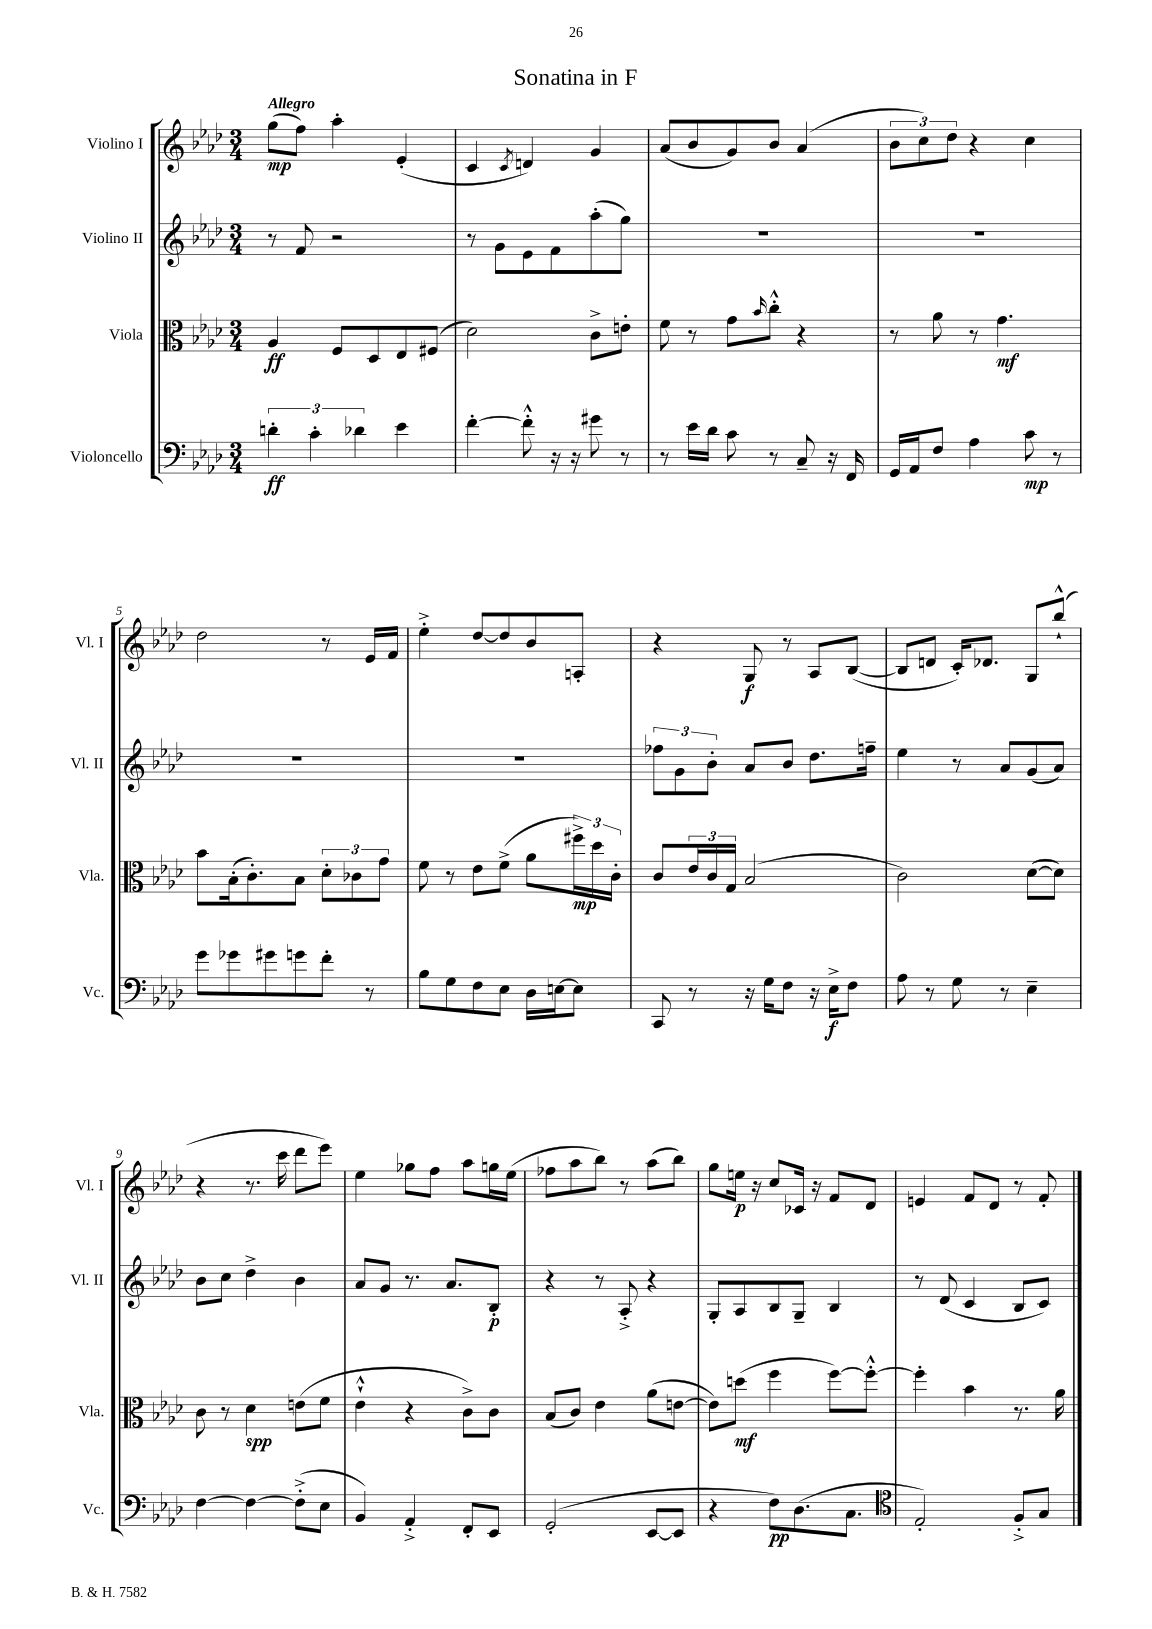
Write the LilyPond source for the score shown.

\header { title = "Sonatina in F" }
<<
\new StaffGroup <<
\new Staff = "s0" \with { instrumentName = "Violino I" shortInstrumentName = "Vl. I" } {
    \clef treble \key aes \major \numericTimeSignature \time 3/4 \tempo "Allegro"
    g''8\mp( f''8) aes''4-. ees'4-.( |
    c'4 \acciaccatura { c'8 } d'4) g'4 |
    aes'8( bes'8 g'8) bes'8 aes'4( |
    \tuplet 3/2 { bes'8 c''8) des''8 } r4 c''4 |
    des''2 r8 ees'16 f'16 |
    ees''4-.-> des''8~ des''8 bes'8 a8-. |
    r4 g8\f r8 aes8 bes8~( |
    bes8 d'8 c'16-.) des'8. g8 bes''8-!-^( |
    r4 r8. c'''16 des'''8 ees'''8) |
    ees''4 ges''8 f''8 aes''8 g''16 ees''16( |
    fes''8 aes''8 bes''8) r8 aes''8( bes''8) |
    g''8 e''16\p r16 c''8 ces'16 r16 f'8 des'8 |
    e'4 f'8 des'8 r8 f'8-. \bar "|." |
}
\new Staff = "s1" \with { instrumentName = "Violino II" shortInstrumentName = "Vl. II" } {
    \clef treble \key aes \major \numericTimeSignature \time 3/4
    r8 f'8 r2 |
    r8 g'8 ees'8 f'8 aes''8-.( g''8) |
    R2. |
    R2. |
    R2. |
    R2. |
    \tuplet 3/2 { fes''8 g'8 bes'8-. } aes'8 bes'8 des''8. f''16-- |
    ees''4 r8 aes'8 g'8( aes'8) |
    bes'8 c''8 des''4-> bes'4 |
    aes'8 g'8 r8. aes'8. bes8-.\p |
    r4 r8 aes8-.-> r4 |
    g8-. aes8 bes8 g8-- bes4 |
    r8 des'8( c'4 bes8 c'8) \bar "|." |
}
\new Staff = "s2" \with { instrumentName = "Viola" shortInstrumentName = "Vla." } {
    \clef alto \key aes \major \numericTimeSignature \time 3/4
    aes4\ff f8 des8 ees8 fis8( |
    des'2) c'8-> e'8-. |
    f'8 r8 g'8 \grace { bes'16 } c''8-.-^ r4 |
    r8 aes'8 r8 g'4.\mf |
    bes'8 bes16-.( c'8.-.) bes8 \tuplet 3/2 { des'8-. ces'8 g'8 } |
    f'8 r8 ees'8 f'8->( aes'8 \tuplet 3/2 { fis''16->\mp) des''16 c'16-. } |
    c'8 \tuplet 3/2 { ees'16 c'16 g16 } bes2( |
    c'2) des'8~( des'8) |
    c'8 r8 des'4\spp e'8( f'8 |
    ees'4-!-^ r4 c'8->) c'8 |
    bes8( c'8) ees'4 aes'8( e'8~ |
    e'8) d''8\mf( f''4 f''8~) f''8~-.-^ |
    f''4-. bes'4 r8. aes'16 \bar "|." |
}
\new Staff = "s3" \with { instrumentName = "Violoncello" shortInstrumentName = "Vc." } {
    \clef bass \key aes \major \numericTimeSignature \time 3/4
    \tuplet 3/2 { d'4-.\ff c'4-. des'4 } ees'4 |
    f'4~-. f'8-.-^ r16 r16 gis'8 r8 |
    r8 ees'16 des'16 c'8 r8 c8-- r16 f,16 |
    g,16 aes,16 f8 aes4 c'8\mp r8 |
    g'8 ges'8 gis'8 g'8 f'8-. r8 |
    bes8 g8 f8 ees8 des16 e16~ e8 |
    c,8 r8 r16 g16 f8 r16 ees16->\f f8 |
    aes8 r8 g8 r8 ees4-- |
    f4~ f4~ f8-.->( ees8 |
    bes,4) aes,4-.-> f,8-. ees,8 |
    g,2-.( ees,8~ ees,8 |
    r4 f8\pp) des8.( c8. |
    \clef tenor ees2-.) f8-.-> g8 \bar "|." |
}
>>
>>
